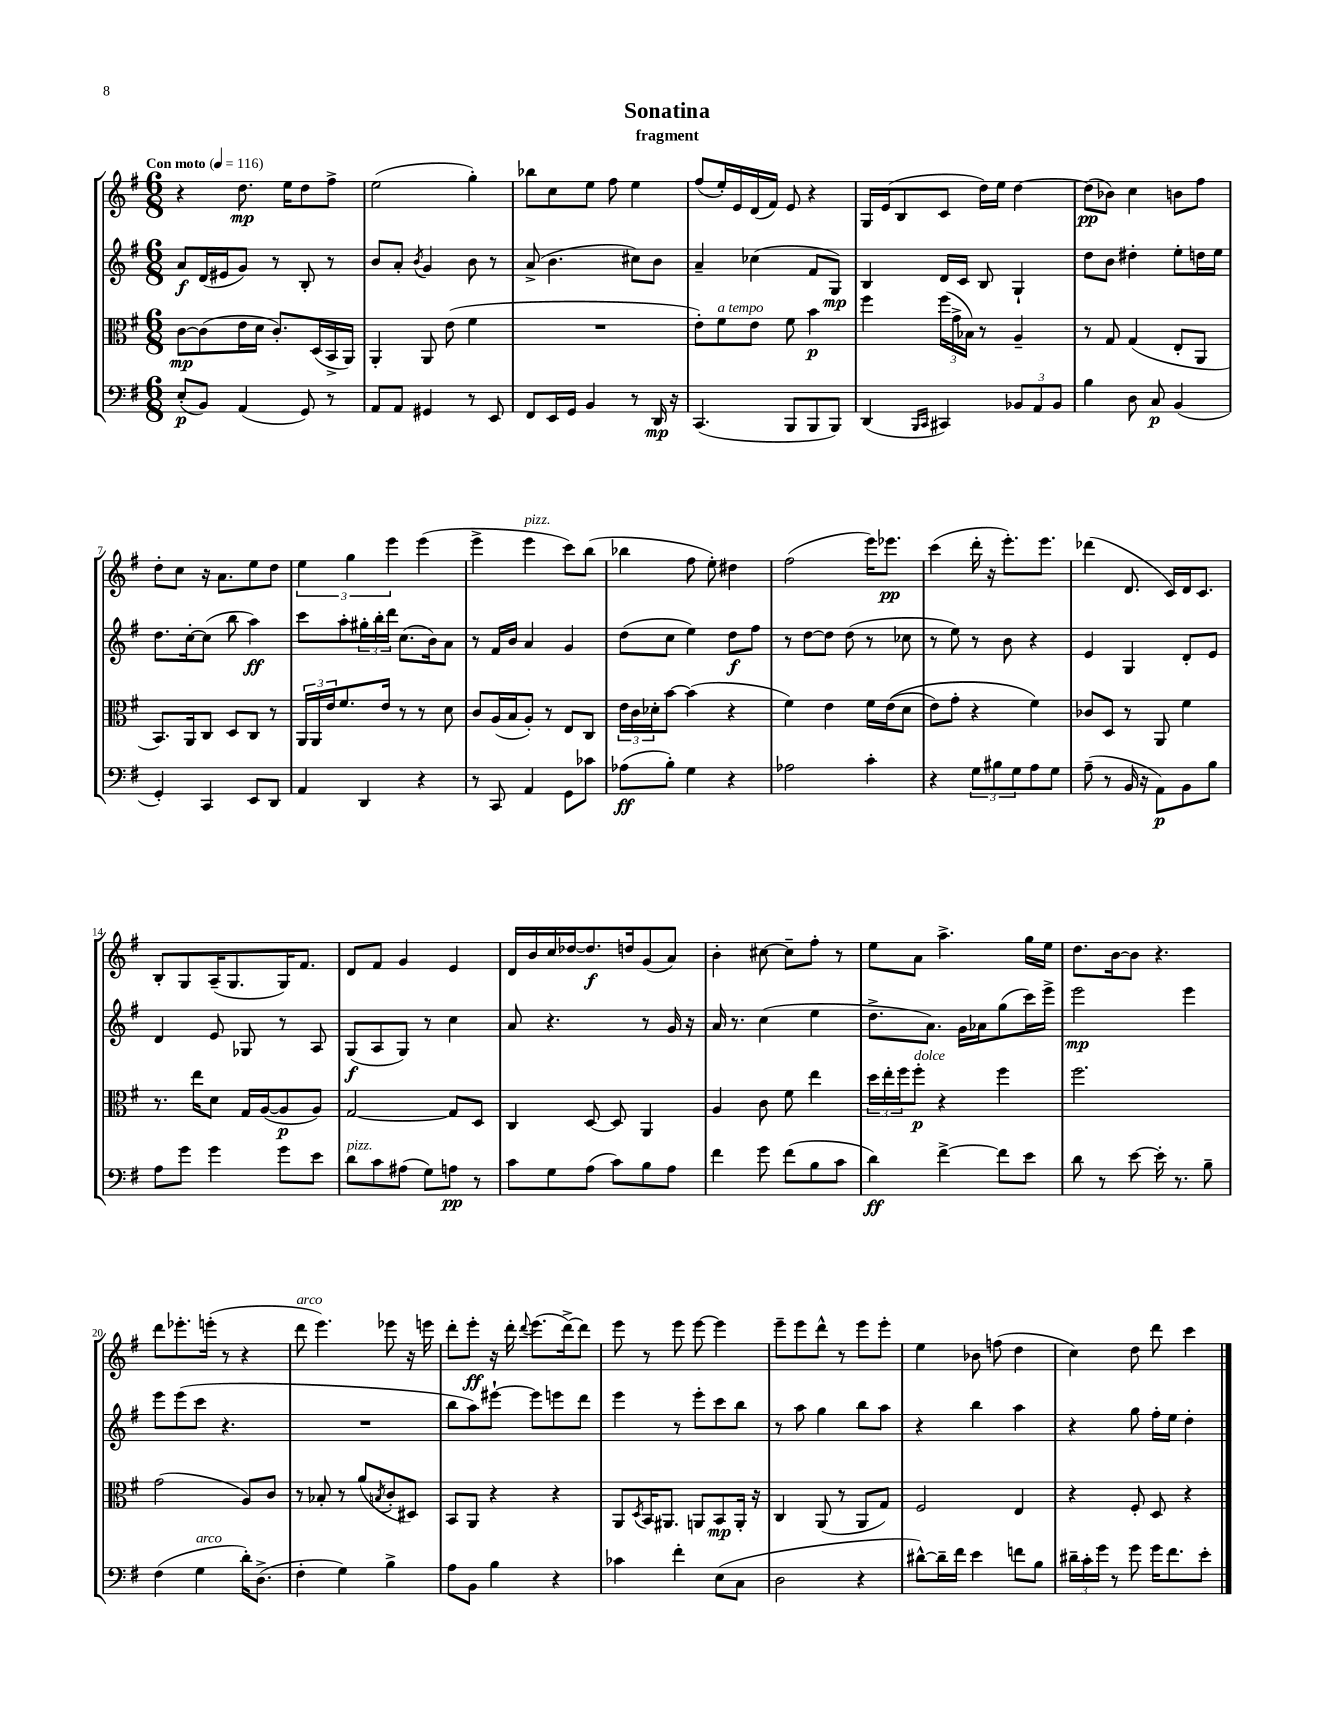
\header { title = "Sonatina" subtitle = "fragment" }
<<
\new StaffGroup <<
\new Staff = "s0" {
    \clef treble \key g \major \numericTimeSignature \time 6/8 \tempo "Con moto" 4 = 116
    r4 d''8.\mp e''16 d''8 fis''8-> |
    e''2( g''4-.) |
    bes''8 c''8 e''8 fis''8 e''4 |
    fis''8( e''16-.) e'16 d'16( fis'16) e'8 r4 |
    g16 e'16( b8 c'8 d''16) e''16 d''4~ |
    d''8\pp( bes'8) c''4 b'8 fis''8 |
    d''8-. c''8 r16 a'8. e''8 d''8 |
    \tuplet 3/2 { e''4 g''4 e'''4 } e'''4( |
    e'''4-> e'''4^\markup { \italic "pizz." } c'''8) b''8( |
    bes''4 fis''8 e''8-.) dis''4 |
    fis''2( e'''16) ees'''8.\pp |
    c'''4( d'''16-. r16 e'''8.-.) e'''8. |
    des'''4( d'8. c'16) d'16 c'8. |
    b8-. g8 a16--( g8. g16) fis'8. |
    d'8 fis'8 g'4 e'4 |
    d'16 b'16 c''16 des''16~ des''8.\f d''16 g'8( a'8) |
    b'4-. cis''8~ cis''8-- fis''8-. r8 |
    e''8 a'8 a''4.-> g''16 e''16 |
    d''8. b'16~ b'8 r4. |
    d'''8 ees'''8.-. e'''16-.( r8 r4 |
    d'''8^\markup { \italic "arco" } e'''4.) ees'''8 r16 e'''16 |
    d'''8-. e'''8-.\ff r16 d'''16-. \appoggiatura { d'''8 } e'''8.( d'''16~->) d'''8 |
    e'''8 r8 e'''8 e'''8~ e'''4 |
    e'''8-- e'''8 d'''8-^ r8 e'''8 e'''8-. |
    e''4 bes'8 f''8( d''4 |
    c''4) d''8 d'''8 c'''4 \bar "|." |
}
\new Staff = "s1" {
    \clef treble \key g \major \numericTimeSignature \time 6/8
    a'8\f d'16( eis'16 g'8) r8 b8-. r8 |
    b'8 a'8-. \acciaccatura { b'8 } g'4 b'8 r8 |
    a'8->( b'4. cis''8) b'8 |
    a'4-- ces''4( fis'8 g8\mp) |
    b4 d'16 c'16 b8 g4-! |
    d''8 b'8 dis''4-. e''8-. d''16 e''16 |
    d''8. c''16~-. c''8( b''8 a''4\ff) |
    c'''8 a''8-. \tuplet 3/2 { gis''16-. b''16-. d'''16 } c''8.( b'16) a'8 |
    r8 fis'16 b'16 a'4 g'4 |
    d''8( c''8 e''4) d''8\f fis''8 |
    r8 d''8~ d''8 d''8( r8 ces''8 |
    r8 e''8) r8 b'8 r4 |
    e'4 g4 d'8-. e'8 |
    d'4 e'8 ges8 r8 a8 |
    g8\f( a8 g8) r8 c''4 |
    a'8 r4. r8 g'16 r16 |
    a'16 r8. c''4( e''4 |
    d''8.-> a'8.) g'16 aes'16 g''8( c'''16) e'''16-> |
    e'''2\mp e'''4 |
    e'''8 e'''8( c'''8 r4. |
    R2. |
    b''8 a''8) eis'''8~-! eis'''8 e'''8 d'''8 |
    e'''4 r8 e'''8-. c'''8 b''8 |
    r8 a''8 g''4 b''8 a''8 |
    r4 b''4 a''4 |
    r4 g''8 fis''16-. e''16 d''4-. \bar "|." |
}
\new Staff = "s2" {
    \clef alto \key g \major \numericTimeSignature \time 6/8
    c'8~\mp c'8( e'16 d'16 c'8.-.) d16( b,16-> a,16) |
    a,4-. a,8 e'8( fis'4 |
    R2. |
    e'8-.) fis'8^\markup { \italic "a tempo" } e'8 fis'8 b'4\p |
    fis''4 \tuplet 3/2 { fis''16( g'16-> bes16) } r8 a4-- |
    r8 g8 g4( e8-. a,8 |
    b,8.) a,16 c8 d8 c8 r8 |
    \tuplet 3/2 { a,16 a,16 e'16 } fis'8. e'16 r8 r8 d'8 |
    c'8 a16( b16 a8-.) r8 e8 c8 |
    \tuplet 3/2 { e'16 c'16 des'16-. } b'8~ b'4( r4 |
    fis'4) e'4 fis'16 e'16(\( d'8 |
    e'8) g'8-. r4 fis'4\) |
    ces'8 d8 r8 a,8 fis'4 |
    r8. e''16 d'8 g16 a16~( a8\p a8) |
    g2~ g8 d8 |
    c4 d8~ d8 a,4 |
    a4 c'8 fis'8 e''4 |
    \tuplet 3/2 { d''16 e''16-. fis''16 } fis''8-.\p^\markup { \italic "dolce" } r4 fis''4 |
    fis''2. |
    g'2( a8) c'8 |
    r8 bes8-. r8 a'8( \acciaccatura { b8 } c'8-. dis8) |
    b,8 a,8 r4 r4 |
    a,8 \acciaccatura { d8 } b,16 ais,8. a,8 b,8\mp a,16-. r16 |
    c4 a,8( r8 a,8 g8) |
    fis2 e4 |
    r4 fis8-. d8 r4 \bar "|." |
}
\new Staff = "s3" {
    \clef bass \key g \major \numericTimeSignature \time 6/8
    e8-.\p( b,8) a,4( g,8) r8 |
    a,8 a,8 gis,4 r8 e,8 |
    fis,8 e,16 g,16 b,4 r8 d,16\mp r16 |
    c,4.( b,,8 b,,8 b,,8) |
    d,4( \grace { b,,16 c,16 } cis,4) \tuplet 3/2 { bes,8 a,8 bes,8 } |
    b4 d8 c8\p b,4( |
    g,4-.) c,4 e,8 d,8 |
    a,4 d,4 r4 |
    r8 c,8 a,4 g,8 ces'8 |
    aes8\ff( b8-.) g4 r4 |
    aes2 c'4-. |
    r4 \tuplet 3/2 { g8 bis8 g8 } a8 g8 |
    a8--( r8 b,16 r16 a,8\p) b,8 b8 |
    a8 g'8 g'4 g'8 e'8 |
    d'8^\markup { \italic "pizz." } c'8 ais8( g8) a8\pp r8 |
    c'8 g8 a8( c'8) b8 a8 |
    fis'4 g'8 fis'8( b8 c'8 |
    d'4\ff) fis'4~-> fis'8 e'8 |
    d'8 r8 e'8~ e'16-. r8. b8-- |
    fis4( g4^\markup { \italic "arco" } d'16-.) d8.->( |
    fis4-. g4) b4-> |
    a8 b,8 b4 r4 |
    ces'4 fis'4-. e8( c8 |
    d2 r4 |
    dis'8~-^) dis'16-- fis'16 e'4 f'8 b8 |
    \tuplet 3/2 { dis'16-- c'16-. g'16 } r8 g'8 g'16 fis'8. e'8-. \bar "|." |
}
>>
>>
